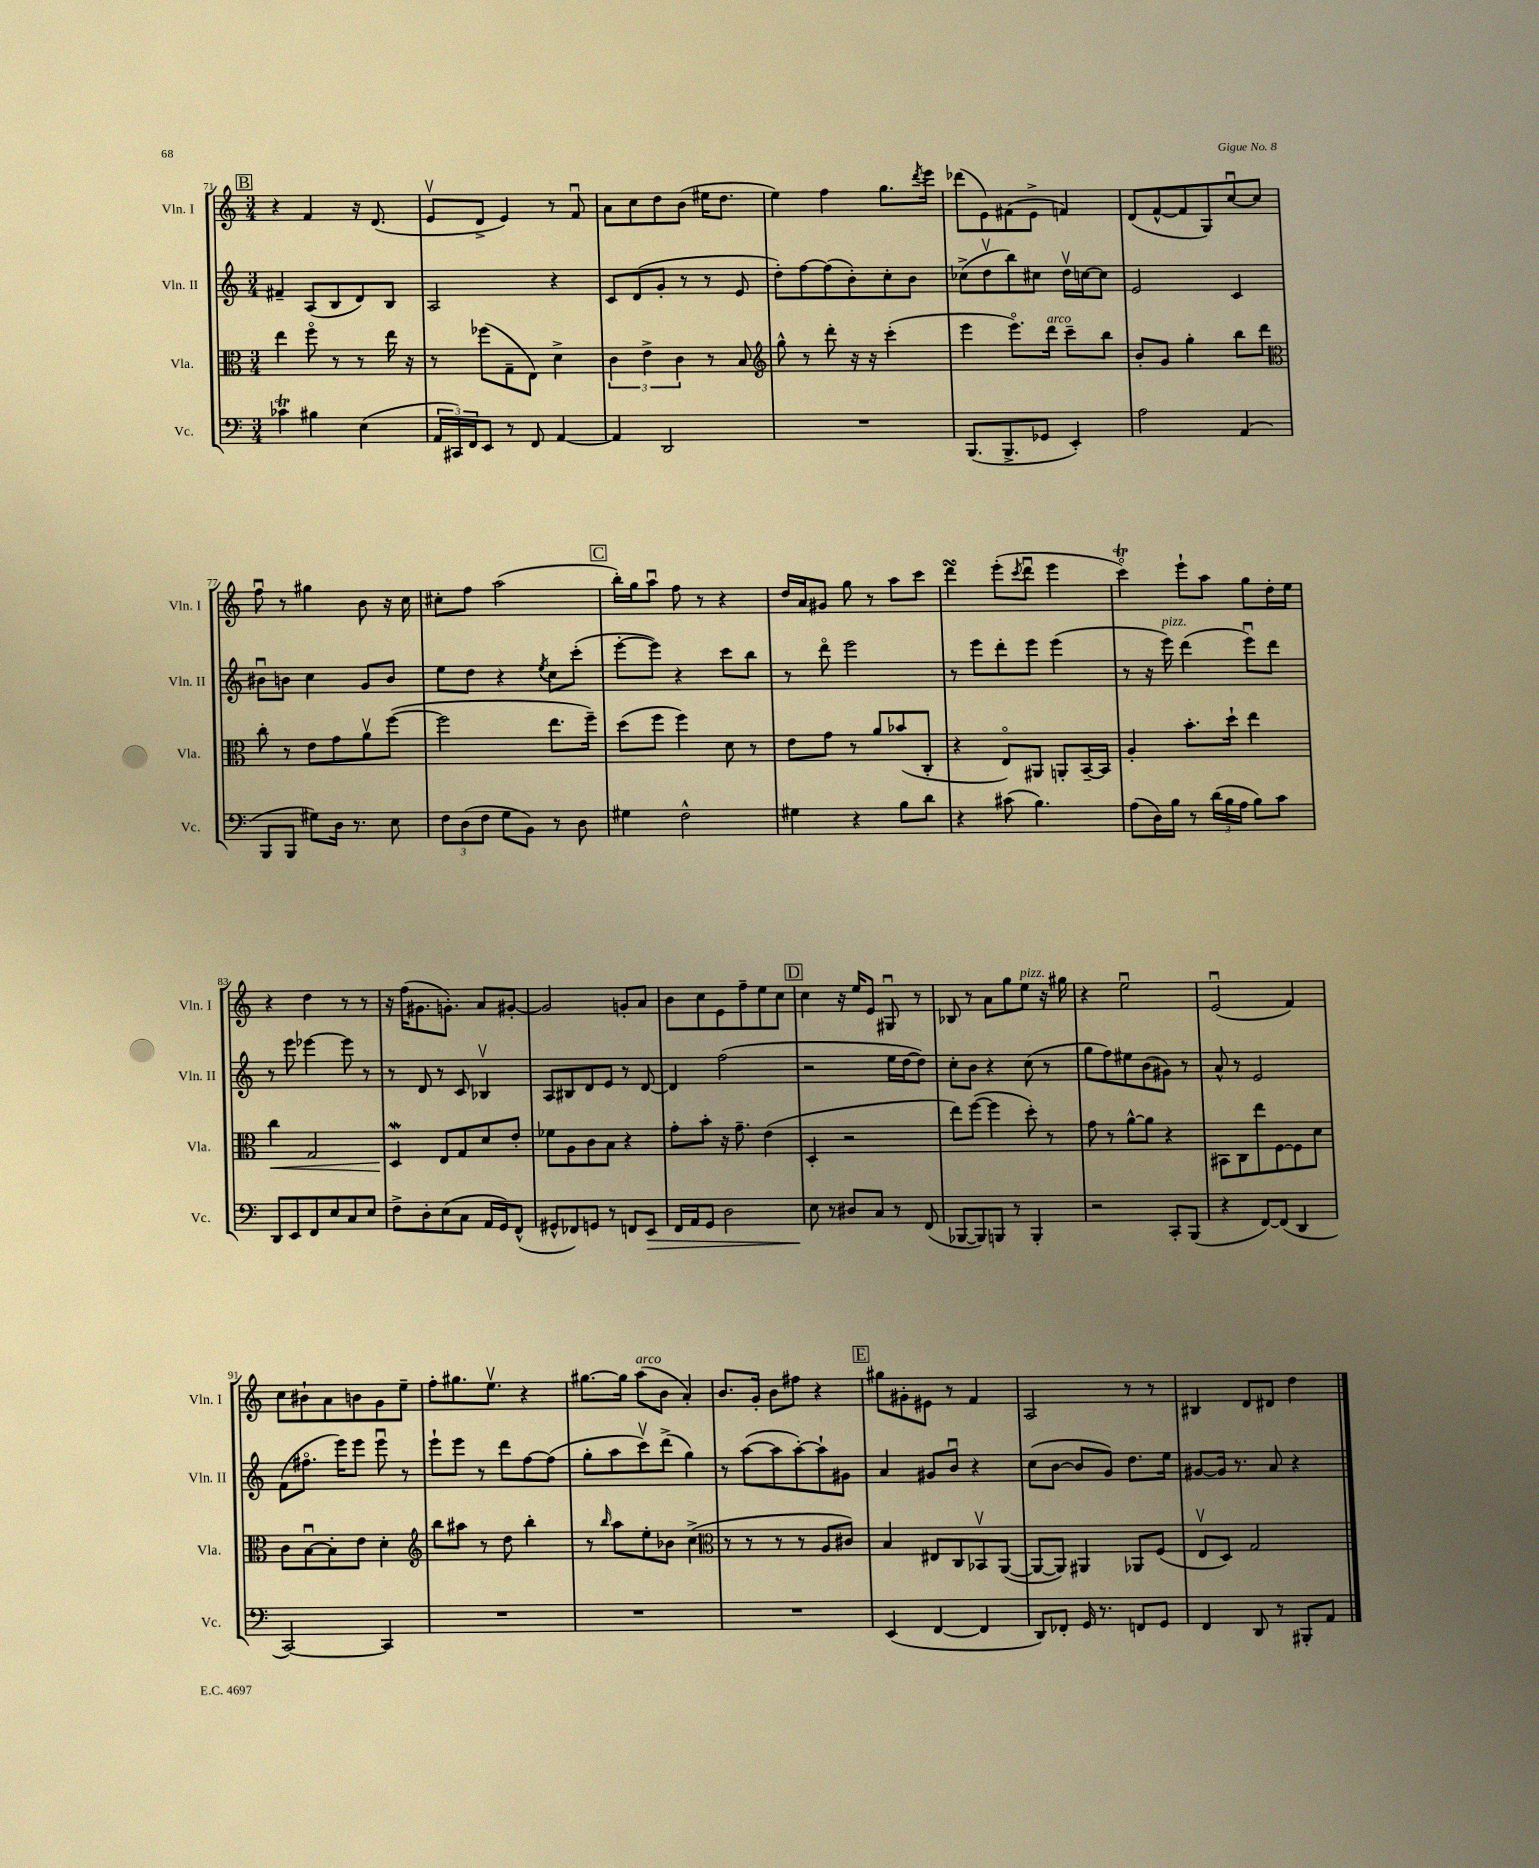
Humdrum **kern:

**kern	**dynam	**kern	**dynam	**kern	**kern
*part4	*part4	*part3	*part3	*part2	*part1
*staff4	*staff4	*staff3	*staff3	*staff2	*staff1
*I"Vc.	*	*I"Vla.	*	*I"Vln. II	*I"Vln. I
*I'Vc.	*	*I'Vla.	*	*I'Vln. II	*I'Vln. I
*clefF4	*	*clefC3	*	*clefG2	*clefG2
*k[]	*	*k[]	*	*k[]	*k[]
*M3/4	*	*M3/4	*	*M3/4	*M3/4
!!LO:REH:place=s1:t=B
=71	=71	=71	=71	=71	=71
4c-XT\	.	4ee\	.	4f#X~/	4r
4B#X\	.	8ff\	.	(8A/L	4f/
.	.	8r	.	8B/	.
(4E\	.	8r	.	8d/)	16r
.	.	.	.	.	(8.d/
.	.	16ee\	.	8B/J	.
.	.	16r	.	.	.
=72	=72	=72	=72	=72	=72
24AA/LL	.	8r	.	2A/	8ev/L
24CC#X/)	.	.	.	.	.
24FF/J	.	.	.	.	.
8EE/J	.	(8ff-X\L	.	.	8d^/J
8r	.	8G~\	.	.	4e/)
8FF/	.	8E\J)	.	.	.
[4AA/	.	4d^\	.	4r	8r
.	.	.	.	.	8fu/
=73	=73	=73	=73	=73	=73
4AA/]	.	6c\	.	8c/L	8a\L
.	.	.	.	(8d/	8cc\
.	.	6e^\	.	.	.
2DD/	.	.	.	8g'/J	8dd\
.	.	6c\	.	.	.
.	.	.	.	8r	(8b\J
.	.	8r	.	8r	16ee#X\KL
.	.	.	.	.	8.dd\J
.	.	8B/	.	8e/	.
=74	=74	=74	=74	=74	=74
*	*	*clefG2	*	*	*
2.r	.	8gg^^\	.	8dd'\L)	4ee\)
.	.	8r	.	[8ff\	.
.	.	8ddd'\	.	(8ff\]	4ff\
.	.	16r	.	8b'\)	.
.	.	16r	.	.	.
.	.	(4ccc'\	.	8cc'\	8.gg\L
.	.	.	.	8b\J	.
.	.	.	.	.	8qddd/
.	.	.	.	.	16eee\Jk
=75	=75	=75	=75	=75	=75
(8.BBB/L	.	4eee\	.	(8cc-X^\L	(8ddd-X\L
.	.	.	.	8ddv\	8e\)
8.BBB^/	.	.	.	.	.
.	.	8.eee\L)	.	8bb\)	(8f#X\
8GG-X/J	.	.	.	8cc#X\J	8e^\J
!	!	!LO:TX:a:i:t=arco	!	!	!
.	.	16ddd\Jk	.	.	.
4EE'/)	.	8ccc~\L	.	16ddv\LL	4fn/)
.	.	.	.	[16ccn\J	.
.	.	8bb\J	.	8cc\J]	.
=76	=76	=76	=76	=76	=76
2A\	.	8b'/L	.	2e/	(8d/L
.	.	8g/J	.	.	[8f^^/
.	.	4gg'\	.	.	8f/]
.	.	.	.	.	8G/)
(4AA/	.	8bb\L	.	4c/	[8ccu/
.	.	8ddd\J	.	.	8cc/J]
!!LO:LB:g=z
=77	=77	=77	=77	=77	=77
*	*	*clefC3	*	*	*
8BBB/L	.	8cc'\	.	8b#Xu\L	8ffu\
8BBB/J	.	8r	.	8bn\J	8r
8G#X\L)	.	8e\L	.	4cc\	4gg#X\
16D\Jk	.	8g\	.	.	.
8.r	.	.	.	.	.
.	.	8av\	.	8g/L	8b\
8E\	.	([8ff\J	.	8b/J	16r
.	.	.	.	.	16cc\
=78	=78	=78	=78	=78	=78
12F\L	.	2ff\]	.	8ee\L	8cc#X'\L
(12D\	.	.	.	.	.
.	.	.	.	8dd\J	8ff\J
12F\J	.	.	.	.	.
8G\L	.	.	.	4r	(2aa\
8BB\J)	.	.	.	.	.
.	.	.	.	8qee/	.
8r	.	8.ee\L	.	8cc\L	.
8D\	.	.	.	(8ccc'\J	.
.	.	16ff~\Jk)	.	.	.
!!LO:REH:place=s1:t=C
=79	=79	=79	=79	=79	=79
4G#X\	.	(8dd\L	.	[8eee'\L	16bb'\LL)
.	.	.	.	.	16gg\J
.	.	8ff\J	.	8eee\J])	8aau\J
2F^^\	.	4ff\)	.	4r	8ff\
.	.	.	.	.	8r
.	.	8d\	.	8ccc\L	4r
.	.	8r	.	8bb\J	.
=80	=80	=80	=80	=80	=80
4G#X\	.	8e\L	.	8r	16dd/LL
.	.	.	.	.	16a/J
.	.	8g\J	.	8ddd\	8g#X/J
4r	.	8r	.	2eee\	8gg\
.	.	8a/L	.	.	8r
8B\L	.	(8b-X/	.	.	8aa\L
8d\J	.	8C'/J	.	.	8ccc\J
=81	=81	=81	=81	=81	=81
4r	.	4r	.	8r	4dddsSSS\
.	.	.	.	8eee\L	.
(8c#X\	.	8E/L)	.	8ddd'\	(8eee'\L
.	.	.	.	.	8qccc/
4.B\)	.	8AA#X/J	.	8eee\J	8dddu\J
.	.	8AAn'/L	.	(4eee\	4eee\
.	.	[16BB~/L	.	.	.
.	.	16BB/JJ]	.	.	.
=82	=82	=82	=82	=82	=82
(8A\L	.	4A'/	.	8r	4cccT\)
16D\L)	.	.	.	16r	.
!	!	!	!	!LO:TX:a:i:t=pizz.	!
16B\JJ	.	.	.	16eee\)	.
8r	.	8.b'\L	.	(4ddd\	8eee`\L
(24d\LL	.	.	.	.	8aa\J
24B\	.	.	.	.	.
.	.	16dd`\Jk	.	.	.
24A\JJ	.	.	.	.	.
8B\L)	.	4ee\	.	8eeeu\L)	8gg\L
8c\J	.	.	.	8ddd\J	16dd'\L
.	.	.	.	.	16ee\JJ
!!LO:LB:g=z
=83	=83	=83	=83	=83	=83
!	!	!	!LO:HP:b	!	!
8DD/L	.	4cc\	<	8r	4r
8EE/	.	.	.	8eee\	.
8FF/	.	2G/	.	[4eee-X\	4dd\
8E/	.	.	.	.	.
8C/	.	.	.	8eee-\]	8r
8E/J	.	.	.	8r	8r
=84	=84	=84	=84	=84	=84
8F^\L	.	4DW/	.	8r	16r
.	.	.	.	.	(16ff\KL
8D'\	.	.	.	8d/	8.g#X\
(8E\	.	8E/L	[	8r	.
.	.	.	.	.	8.gn'\J)
8C\J	.	8G/	.	8c/	.
16AA/LL	.	8d/	.	4B-Xv/	8a/L
16GG/J)	.	.	.	.	.
(8FF^^/J	.	8e'/J	.	.	[8g#X'/J
=85	=85	=85	=85	=85	=85
8GG#X^^/L	.	8f-X\L	.	8A/L	2g#/]
8FF-X/)	.	8A\	.	8B#X/	.
8GGn/J	.	8c\	.	8d/	.
8r	.	8B\J	.	8e/J	.
8FFn/L	.	4r	.	8r	8gn'/L
!	!LO:HP:b	!	!	!	!
8EE/J	>	.	.	[8d/	8a/J
=86	=86	=86	=86	=86	=86
16FF/LL	.	8g'\L	.	4d/]	8b\L
16AA/J	.	.	.	.	.
8GG/J	.	8b'\J	.	.	8cc\
2D\	.	16r	.	(2ff\	8e\
.	.	8.g~\	.	.	.
.	.	.	.	.	8ff~\
.	.	(4e\	.	.	8ee\
.	.	.	.	.	8cc\J
!!LO:REH:place=s1:t=D
=87	=87	=87	=87	=87	=87
8E\	.	4D'/	.	2r	4cc\
8r	]	.	.	.	.
8D#X/L	.	2r	.	.	16r
.	.	.	.	.	16ee/KL
8C/J	.	.	.	.	8e/J
8r	.	.	.	16ee\LL	8G#Xu/
.	.	.	.	[16dd\J	.
(8FF/	.	.	.	8dd\J])	8r
=88	=88	=88	=88	=88	=88
[8BBB-X/L	.	8ee\L)	.	8cc'\L	8B-X/
8BBB-/])	.	([8ff\J	.	8b\J	8r
8BBBn/J	.	4ff\]	.	4r	8a\L
8r	.	.	.	.	8gg\
!	!	!	!	!	!LO:TX:a:i:t=pizz.
4BBB'/	.	8dd'\)	.	(8cc\	8ee\J
.	.	8r	.	8r	16r
.	.	.	.	.	16gg#X\
=89	=89	=89	=89	=89	=89
2r	.	8g\	.	8gg\L	4r
.	.	8r	.	8ff\)	.
.	.	[8a^^\L	.	8ee#X\	2eeu\
.	.	8a\J]	.	(8b\	.
8CC'/L	.	4r	.	8g#X\J)	.
(8BBB/J	.	.	.	8r	.
=90	=90	=90	=90	=90	=90
4r	.	8BB#X\L	.	8a^^/	(2eu/
.	.	8C\	.	8r	.
[8FF/L)	.	8ee\	.	2e/	.
(8FF/J]	.	[8F\	.	.	.
4DD/	.	8F\]	.	.	4f/)
.	.	8d\J	.	.	.
!!LO:LB:g=z
=91	=91	=91	=91	=91	=91
[2CC/)	.	8c\L	.	(8f\L	8cc\L
.	.	[8Bu\	.	8.ff#X\J	8b#X`\
.	.	8B'\]	.	.	8a\
.	.	.	.	16eee\KL)	.
.	.	8e\J	.	8eee\J	8bn\
4CC/]	.	4d'\	.	8eeeu\	8g\
.	.	.	.	8r	8ee~\J
=92	=92	=92	=92	=92	=92
*	*	*clefG2	*	*	*
2.r	.	8bb\L	.	8eee`\L	8ff'\L
.	.	8aa#X\J	.	8eee\J	8.gg#X\
.	.	8r	.	8r	.
.	.	.	.	.	8.eev\J
.	.	8dd\	.	8ddd\L	.
.	.	4bb'\	.	[8ff\	4r
.	.	.	.	(8ff\J]	.
=93	=93	=93	=93	=93	=93
2.r	.	8r	.	8gg'\L	[8.gg#X\L
.	.	16qqbb/	.	.	.
.	.	8aa\L	.	8aa\	.
.	.	.	.	.	16gg#\Jk]
!	!	!	!	!	!LO:TX:a:i:t=arco
.	.	8ee'\	.	8cccv\)	(8aa\L
.	.	8b-X\J	.	(8ddd^\J	8b\J
.	.	(4cc^\	.	4gg\)	4a'/)
=94	=94	=94	=94	=94	=94
*	*	*clefC3	*	*	*
2.r	.	8r	.	8r	8.b/L
.	.	8r	.	([8aa\L	.
.	.	.	.	.	16g'/Jk
.	.	8r	.	8aa\]	8b\L
.	.	8r	.	[8aa'\)	8ff#X\J
.	.	8A/L	.	8aa`\]	4r
.	.	8c#X/J)	.	8g#X\J	.
!!LO:REH:place=s1:t=E
=95	=95	=95	=95	=95	=95
(4EE/	.	4B/	.	4a/	8gg#X\L
.	.	.	.	.	8g#X'\
[4FF/	.	8E#X/L	.	8g#X/L	8e#X\J
.	.	8C/	.	8bu/J	8r
4FF/]	.	8BB-Xv/	.	4r	4f/
.	.	([8AA/J	.	.	.
=96	=96	=96	=96	=96	=96
8DD/L)	.	8AA/L_	.	(8cc\L	2A/
8FF-X'/J	.	8AA/J])	.	[8b\J	.
16GG/	.	4AA#X/	.	8b/L]	.
8.r	.	.	.	.	.
.	.	.	.	8g/J)	.
8FFn/L	.	8AA-X/L	.	8.dd\L	8r
8GG/J	.	(8F/J	.	.	8r
.	.	.	.	16ee\Jk	.
=97	=97	=97	=97	=97	=97
4FF/	.	8Ev/L	.	[8g#X/L	4B#X/
.	.	8D/J)	.	16g#/Jk]	.
.	.	.	.	8.r	.
8DD/	.	2G/	.	.	8d/L
8r	.	.	.	8a/	8d#X/J
8BBB#X'/L	.	.	.	4r	4dd\
8AA/J	.	.	.	.	.
==	==	==	==	==	==
*-	*-	*-	*-	*-	*-
